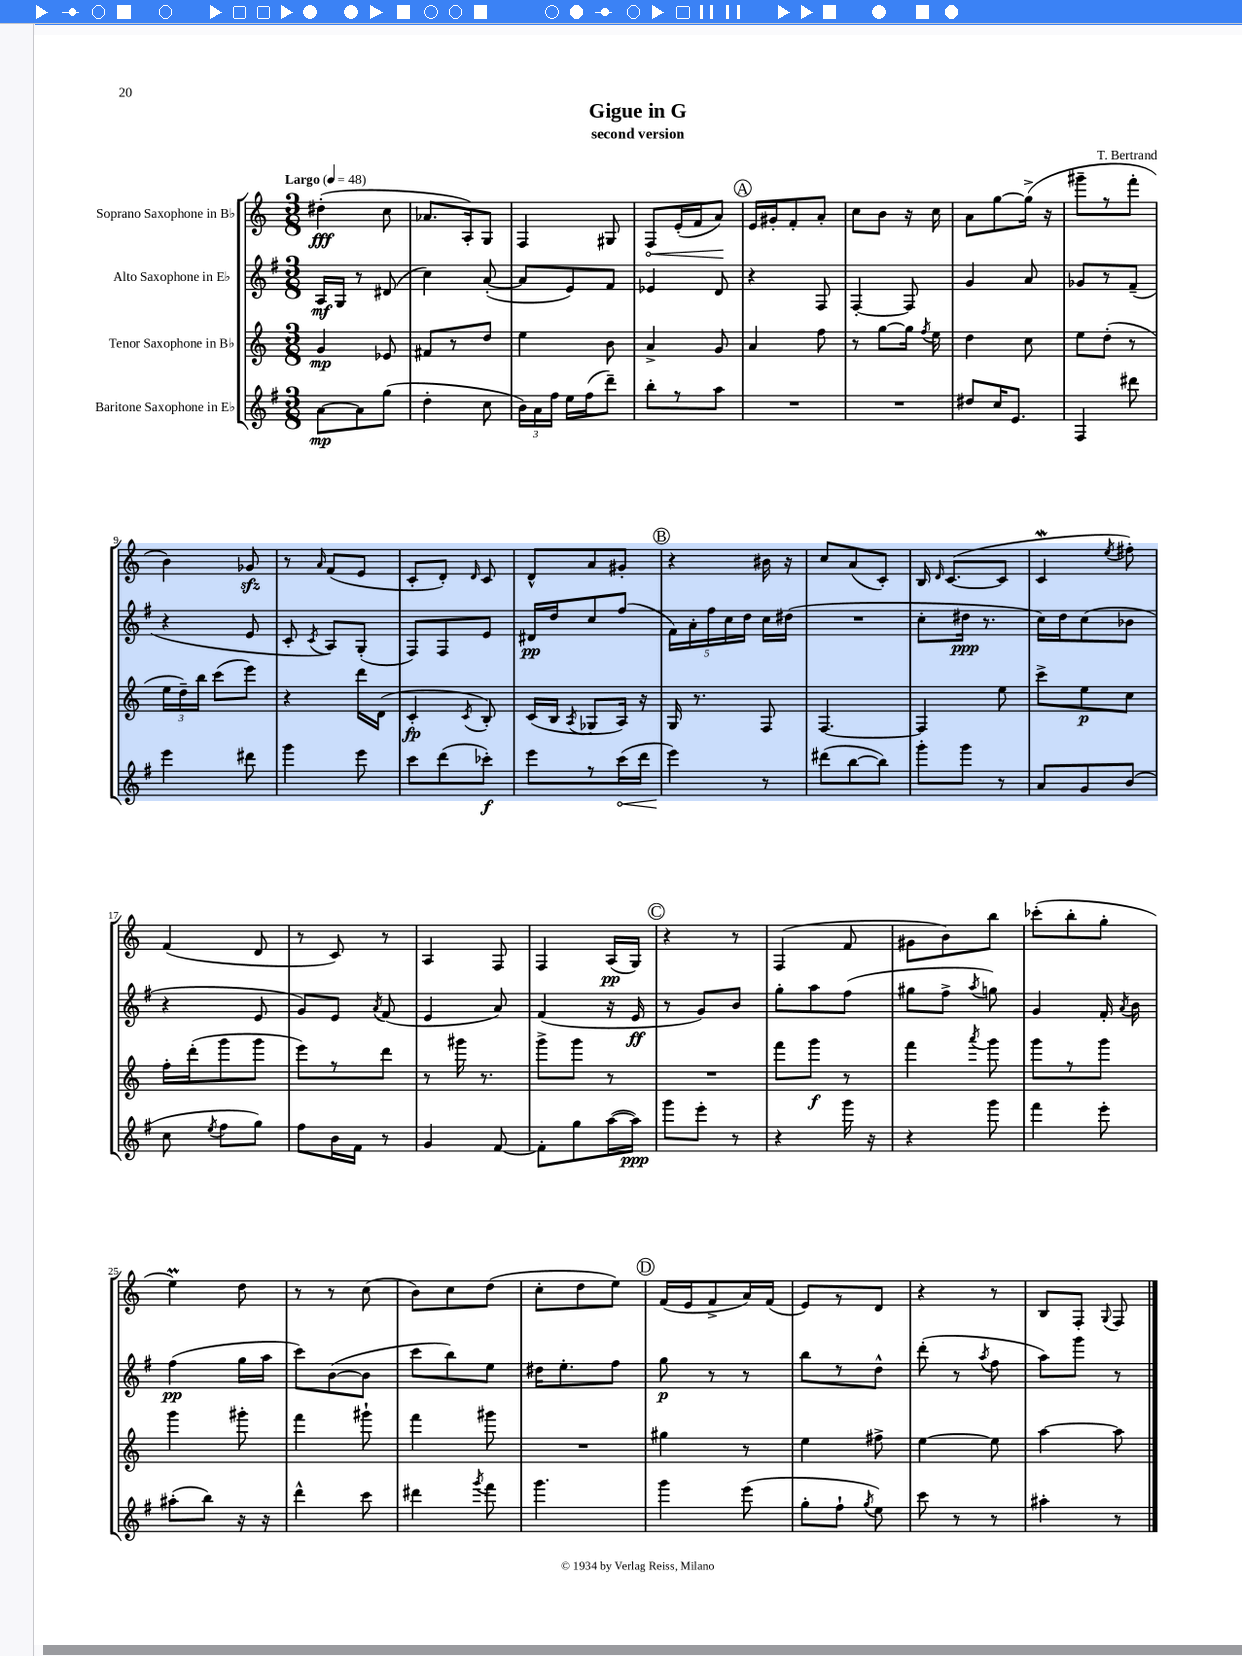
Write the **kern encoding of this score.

**kern	**dynam	**kern	**dynam	**kern	**dynam	**kern	**dynam
*part4	*part4	*part3	*part3	*part2	*part2	*part1	*part1
*staff4	*staff4	*staff3	*staff3	*staff2	*staff2	*staff1	*staff1
*I"Baritone Saxophone in E♭	*	*I"Tenor Saxophone in B♭	*	*I"Alto Saxophone in E♭	*	*I"Soprano Saxophone in B♭	*
*clefG2	*	*clefG2	*	*clefG2	*	*clefG2	*
*k[f#]	*	*k[]	*	*k[f#]	*	*k[]	*
*M3/8	*	*M3/8	*	*M3/8	*	*M3/8	*
*MM48	*	*MM48	*	*MM48	*	*MM48	*
=1	=1	=1	=1	=1	=1	=1	=1
!	!	!	!	!	!	!LO:TX:a:B:t=Largo	!
[8a\L	mp	4g/	mp	16A/LL	mf	(4dd#X'\	fff
.	.	.	.	16G/JJ	.	.	.
8a\]	.	.	.	8r	.	.	.
(8gg\J	.	8e-X/	.	(8d#X/	.	8cc\	.
=2	=2	=2	=2	=2	=2	=2	=2
4dd'\	.	8f#X/L	.	4cc\)	.	8.a-X/L	.
.	.	8r	.	.	.	.	.
.	.	.	.	.	.	16A'/k)	.
8cc\	.	8dd/J	.	([8a'/	.	8G/J	.
=3	=3	=3	=3	=3	=3	=3	=3
24b\LL)	.	4ee\	.	8a/L]	.	4F/	.
24a\	.	.	.	.	.	.	.
24ff#\JJ	.	.	.	.	.	.	.
16ee\LL	.	.	.	8e/)	.	.	.
(16ff#\J	.	.	.	.	.	.	.
8ddd~\J)	.	8b\	.	8f#/J	.	8G#X/	.
=4	=4	=4	=4	=4	=4	=4	=4
!	!	!	!	!	!	!	!LO:HP:b
8bb'\L	.	4a^/	.	4e-X/	.	8F/L	<
8r	.	.	.	.	.	(16e'/L	.
.	.	.	.	.	.	16f/J	.
8aa\J	.	8g/	.	8d/	.	8a/J)	.
.	.	.	.	.	.	.	[
!!LO:REH:place=s1:t=A
=5	=5	=5	=5	=5	=5	=5	=5
4.r	.	4a/	.	4r	.	16e/LL	.
.	.	.	.	.	.	16g#X'/J	.
.	.	.	.	.	.	8f'/	.
.	.	8ff\	.	8F#/	.	8a'/J	.
=6	=6	=6	=6	=6	=6	=6	=6
4.r	.	8r	.	[4F#'/	.	8cc\L	.
.	.	[8gg\L	.	.	.	8b\J	.
.	.	16gg\Jk]	.	8F#/]	.	16r	.
.	.	8qff/	.	.	.	.	.
.	.	16ee\	.	.	.	16cc\	.
=7	=7	=7	=7	=7	=7	=7	=7
8dd#X/L	.	4dd\	.	4g/	.	8a\L	.
16cc/K	.	.	.	.	.	[8gg\	.
8.e/J	.	.	.	.	.	.	.
.	.	8cc\	.	8a/	.	(16gg^\Jk]	.
.	.	.	.	.	.	16r	.
=8	=8	=8	=8	=8	=8	=8	=8
4F#/	.	8ee\L	.	8g-X/L	.	8ggg#X~\L	.
.	.	(8dd'\J	.	8r	.	8r	.
8ddd#X\	.	8r	.	(8f#~/J	.	8fff'\J	.
!!LO:LB:g=z
=9	=9	=9	=9	=9	=9	=9	=9
4eee\	.	24ee\LL	.	4r	.	4b\)	.
.	.	24dd~\)	.	.	.	.	.
.	.	24bb\JJ	.	.	.	.	.
.	.	(8ccc\L	.	.	.	.	.
8ddd#X\	.	8eee\J)	.	8e/	.	8g-Xzz/	.
=10	=10	=10	=10	=10	=10	=10	=10
4ggg\	.	4r	.	8c'/	.	8r	.
.	.	.	.	8qc/	.	16qqa/	.
.	.	.	.	8A/L)	.	(8f/L	.
8eee\	.	16ddd\LL	.	(8G'/J	.	8e/J	.
.	.	(16d\JJ	.	.	.	.	.
=11	=11	=11	=11	=11	=11	=11	=11
8ccc\L	.	4c'/	fp	8F#/L)	.	8c'/L	.
(8ddd\	.	.	.	8F#/	.	8d'/J)	.
.	.	8qc/	.	.	.	16qqd/	.
8ccc-X'\J)	f	8B'/)	.	8e/J	.	8c/	.
=12	=12	=12	=12	=12	=12	=12	=12
8eee\L	.	(16c/LL	.	16d#X/LL	pp	8d^^/L	.
.	.	16B/JJ	.	16dd/J	.	.	.
.	.	8qA/	.	.	.	.	.
8r	.	8G-X/L	.	8cc/	.	8a/	.
!	!LO:HP:b	!	!	!	!	!	!
(16ccc\L	<	16A/Jk)	.	(8ff#/J	.	8g#X'/J	.
16ddd\JJ	.	16r	.	.	.	.	.
!!LO:REH:place=s1:t=B
=13	=13	=13	=13	=13	=13	=13	=13
4eee\)	.	16G/	.	20f#\LL)	.	4r	.
.	.	.	.	20a'\	.	.	.
.	.	8.r	.	.	.	.	.
.	.	.	.	20ff#\	.	.	.
.	.	.	.	20cc\	.	.	.
.	.	.	.	20dd\JJ	.	.	.
8r	[	8F/	.	16cc\LL	.	16b#X\	.
.	.	.	.	(16dd#X\JJ	.	16r	.
=14	=14	=14	=14	=14	=14	=14	=14
(8ddd#X\L	.	[4.F/	.	4.r	.	8cc/L	.
[8bb\	.	.	.	.	.	(8a/	.
8bb\J])	.	.	.	.	.	8c'/J)	.
=15	=15	=15	=15	=15	=15	=15	=15
8ggg'\L	.	4F/]	.	8cc'\L	.	16B/	.
.	.	.	.	.	.	16qqd/	.
.	.	.	.	.	.	([8.c/L	.
8ggg\J	.	.	.	16dd#X\Jk	ppp	.	.
.	.	.	.	8.r	.	.	.
8r	.	8ee\	.	.	.	8c/J]	.
=16	=16	=16	=16	=16	=16	=16	=16
8a/L	.	8ccc^\L	.	16cc\LL)	.	4cw/	.
.	.	.	.	16dd\J	.	.	.
8g/	.	8ee\	p	(8cc\	.	.	.
.	.	.	.	.	.	8qee/	.
(8b/J	.	8cc\J	.	8b-X\J	.	8ff#X'\)	.
!!LO:LB:g=z
=17	=17	=17	=17	=17	=17	=17	=17
8cc\	.	16ff'\LL	.	4r	.	(4f/	.
.	.	(16ddd'\J	.	.	.	.	.
8qee/	.	.	.	.	.	.	.
8ff#\L	.	8ggg\	.	.	.	.	.
8gg\J)	.	8ggg\J	.	8e/	.	8d/	.
=18	=18	=18	=18	=18	=18	=18	=18
8ff#\L	.	8eee\L)	.	8g/L)	.	8r	.
16b\L	.	8r	.	8e/J	.	8c/)	.
16f#\JJ	.	.	.	.	.	.	.
.	.	.	.	8qa/	.	.	.
8r	.	8ddd\J	.	(8f#/	.	8r	.
=19	=19	=19	=19	=19	=19	=19	=19
4g/	.	8r	.	4e/	.	4A/	.
.	.	16ggg#X\	.	.	.	.	.
.	.	8.r	.	.	.	.	.
[8f#/	.	.	.	8a/)	.	8F/	.
=20	=20	=20	=20	=20	=20	=20	=20
8f#'\L]	.	8ggg^\L	.	(4f#/	.	4F/	.
8gg\	.	8ggg\J	.	.	.	.	.
([16aa\L	.	8r	.	16r	.	(16A/LL	pp
16aa\JJ])	ppp	.	.	16e/	ff	16G/JJ)	.
!!LO:REH:place=s1:t=C
=21	=21	=21	=21	=21	=21	=21	=21
8ggg\L	.	4.r	.	8r	.	4r	.
8eee'\J	.	.	.	8g/L)	.	.	.
8r	.	.	.	8b/J	.	8r	.
=22	=22	=22	=22	=22	=22	=22	=22
4r	.	8fff\L	.	8gg'\L	.	(4F/	.
.	.	8ggg\J	f	8aa\	.	.	.
16ggg\	.	8r	.	(8ff#\J	.	8f/	.
16r	.	.	.	.	.	.	.
=23	=23	=23	=23	=23	=23	=23	=23
4r	.	4fff\	.	8gg#X\L	.	8g#X\L	.
.	.	.	.	8ff#^\J	.	8b\)	.
.	.	8qaaa/	.	8qaa/	.	.	.
8ggg\	.	8ggg\	.	8ggn\)	.	8bb\J	.
=24	=24	=24	=24	=24	=24	=24	=24
4fff#\	.	8ggg\L	.	4g/	.	(8ccc-X'\L	.
.	.	8r	.	.	.	8bb'\	.
8eee'\	.	8ggg\J	.	16f#'/	.	8gg'\J	.
.	.	.	.	8qa/	.	.	.
.	.	.	.	16b\	.	.	.
!!LO:LB:g=z
=25	=25	=25	=25	=25	=25	=25	=25
(8aa#X'\L	.	4ggg\	.	(4ff#\	pp	4eem\)	.
8bb\J)	.	.	.	.	.	.	.
16r	.	8ggg#X'\	.	16gg\LL	.	8dd\	.
16r	.	.	.	16aa\JJ	.	.	.
=26	=26	=26	=26	=26	=26	=26	=26
4ddd^^\	.	4fff\	.	8ccc\L)	.	8r	.
.	.	.	.	([8b\	.	8r	.
8ccc\	.	8ggg#X`\	.	8b\J]	.	(8cc\	.
=27	=27	=27	=27	=27	=27	=27	=27
4ddd#X\	.	4fff\	.	8ccc\L	.	8b\L)	.
.	.	.	.	8bb\)	.	8cc\	.
8qggg/	.	.	.	.	.	.	.
8fff#\	.	8ggg#X\	.	8ee\J	.	(8dd\J	.
=28	=28	=28	=28	=28	=28	=28	=28
4.ggg\	.	4.r	.	16dd#X\KL	.	8cc'\L	.
.	.	.	.	8.ee'\	.	.	.
.	.	.	.	.	.	8dd\	.
.	.	.	.	8ff#\J	.	8ee\J)	.
!!LO:REH:place=s1:t=D
=29	=29	=29	=29	=29	=29	=29	=29
4ggg\	.	4gg#X\	.	8gg\	p	(16f/LL	.
.	.	.	.	.	.	16e/J	.
.	.	.	.	8r	.	8f^/	.
(8eee\	.	8r	.	8r	.	16a/L)	.
.	.	.	.	.	.	(16f/JJ	.
=30	=30	=30	=30	=30	=30	=30	=30
8gg'\L	.	4ee\	.	8bb\L	.	8e/L)	.
8ff#`\J	.	.	.	8r	.	8r	.
8qgg/	.	.	.	.	.	.	.
8ee\)	.	8ff#X^\	.	8dd^^\J	.	8d/J	.
=31	=31	=31	=31	=31	=31	=31	=31
8ccc\	.	[4ee\	.	(8ddd'\	.	4r	.
8r	.	.	.	8r	.	.	.
.	.	.	.	8qaa/	.	.	.
8r	.	8ee\]	.	8ff#\	.	8r	.
=32	=32	=32	=32	=32	=32	=32	=32
4aa#X'\	.	[4aa\	.	8aa\L)	.	8B/L	.
.	.	.	.	8ggg\J	.	8F'/J	.
.	.	.	.	.	.	8qqG/	.
8r	.	8aa\]	.	8r	.	8F/	.
==	==	==	==	==	==	==	==
*-	*-	*-	*-	*-	*-	*-	*-
